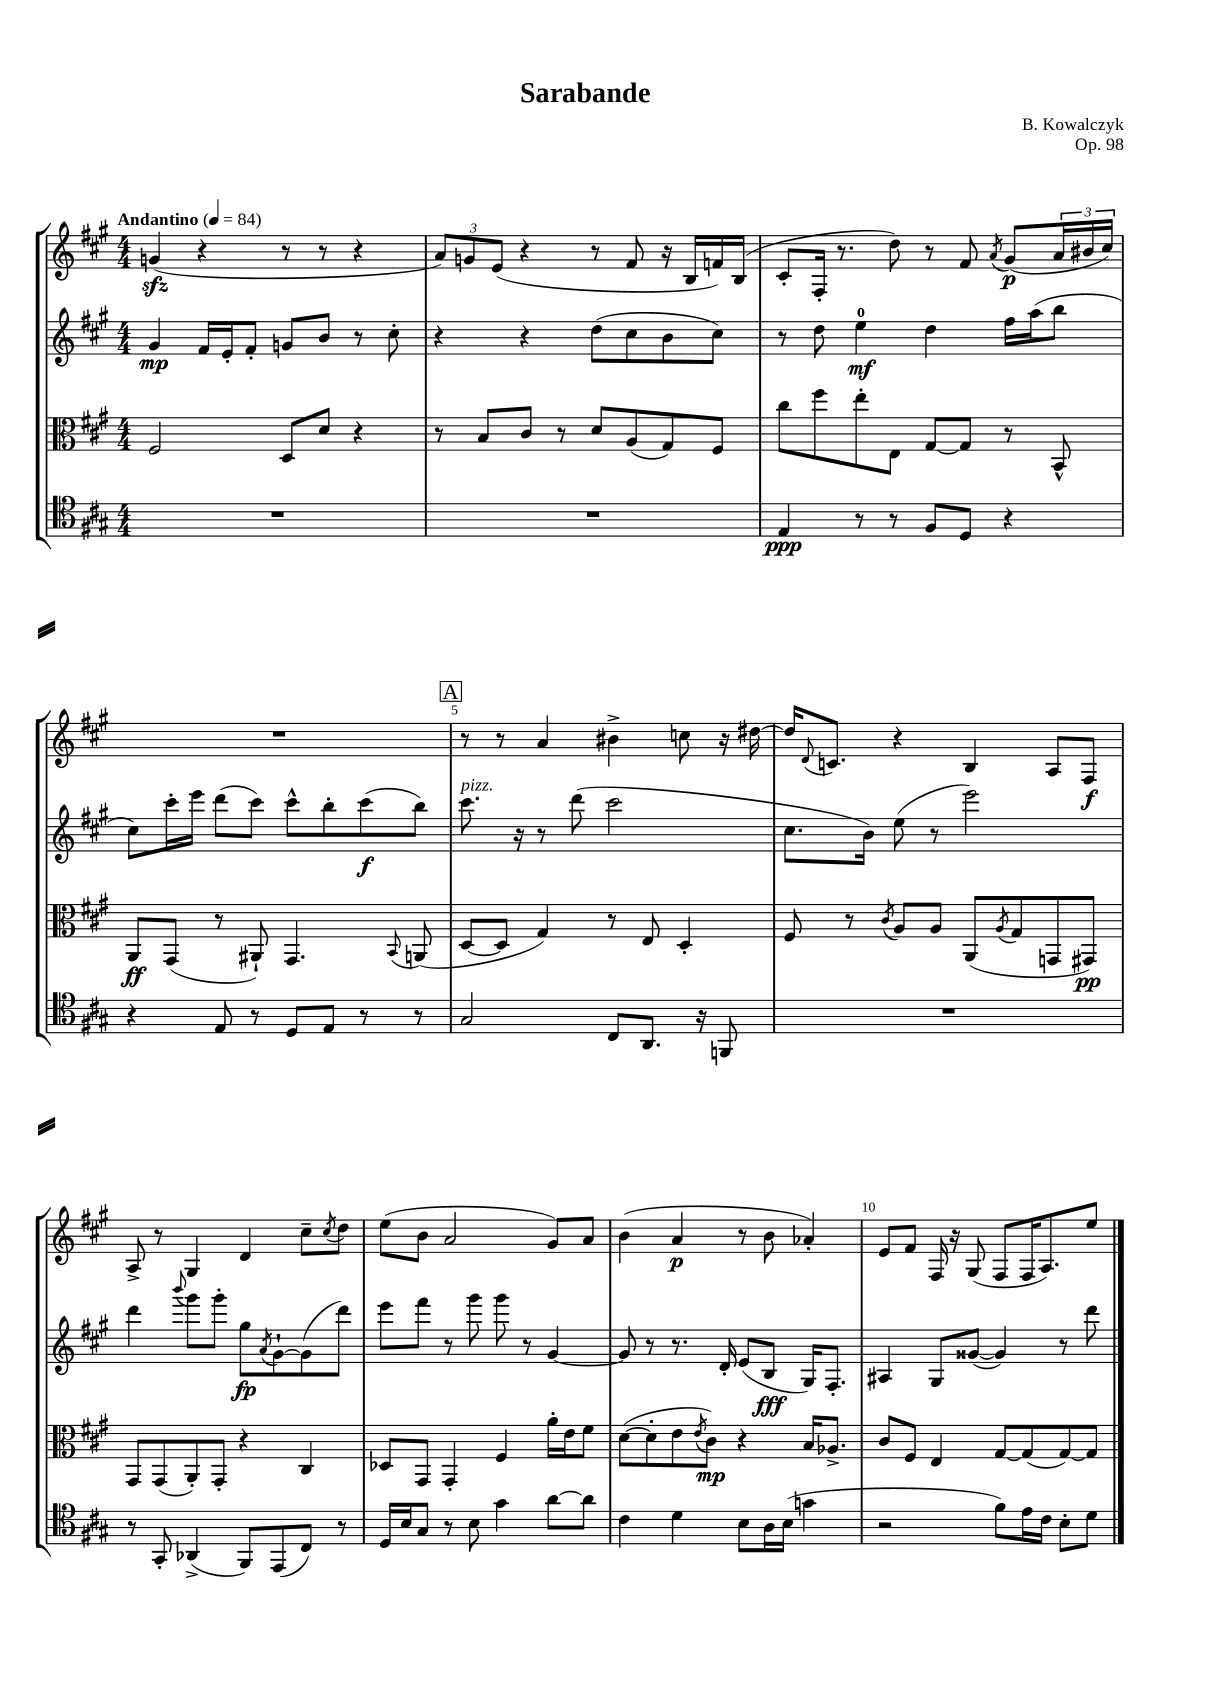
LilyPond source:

\header { title = "Sarabande" composer = "B. Kowalczyk" opus = "Op. 98" }
<<
\new StaffGroup <<
\new Staff = "s0" {
    \clef treble \key a \major \numericTimeSignature \time 4/4 \tempo "Andantino" 4 = 84
    g'4\sfz( r4 r8 r8 r4 |
    \tuplet 3/2 { a'8) g'8 e'8( } r4 r8 fis'8 r16 b16 f'16) b16( |
    cis'8-. fis16-. r8. d''8) r8 fis'8 \acciaccatura { a'8 } gis'8\p( \tuplet 3/2 { a'16 bis'16 cis''16) } |
    R1 |
    \mark \markup { \box "A" } r8 r8 a'4 bis'4-> c''8 r16 dis''16~ |
    dis''16 \appoggiatura { d'8 } c'8. r4 b4 a8 fis8\f |
    a8-> r8 gis4 d'4 cis''8-- \acciaccatura { cis''8 } d''8 |
    e''8( b'8 a'2 gis'8) a'8 |
    b'4( a'4\p r8 b'8 aes'4-.) |
    e'8 fis'8 fis16 r16 gis8( fis8 fis16 a8.) e''8 \bar "|." |
}
\new Staff = "s1" {
    \clef treble \key a \major \numericTimeSignature \time 4/4
    gis'4\mp fis'16 e'16-. fis'8-. g'8 b'8 r8 cis''8-. |
    r4 r4 d''8( cis''8 b'8 cis''8) |
    r8 d''8 e''4-0\mf d''4 fis''16 a''16( b''8 |
    cis''8) cis'''16-. e'''16 d'''8( cis'''8) cis'''8-^ b''8-. cis'''8\f( b''8) |
    \mark \markup { \box "A" } cis'''8.^\markup { \italic "pizz." } r16 r8 d'''8( cis'''2 |
    cis''8. b'16) e''8( r8 e'''2) |
    d'''4 \appoggiatura { b'''8 } gis'''8 gis'''8-. gis''8\fp \acciaccatura { a'8 } gis'8~-! gis'8( d'''8) |
    e'''8 fis'''8 r8 gis'''8 gis'''8 r8 gis'4~ |
    gis'8 r8 r8. d'16-. e'8( b8\fff gis16) fis8.-. |
    ais4 gis8 gisis'8~( gisis'4) r8 d'''8 \bar "|." |
}
\new Staff = "s2" {
    \clef alto \key a \major \numericTimeSignature \time 4/4
    fis2 d8 d'8 r4 |
    r8 b8 cis'8 r8 d'8 a8( gis8) fis8 |
    cis''8 fis''8 e''8-. e8 gis8~ gis8 r8 b,8-^ |
    a,8\ff gis,8( r8 ais,8-!) gis,4. \appoggiatura { b,8 } a,8( |
    \mark \markup { \box "A" } d8~ d8 gis4) r8 e8 d4-. |
    fis8 r8 \acciaccatura { cis'8 } a8 a8 a,8( \acciaccatura { a8 } gis8 g,8 gis,8\pp) |
    gis,8 gis,8( a,8-.) gis,8-. r4 cis4 |
    des8 gis,8 gis,4-. fis4 a'16-. e'16 fis'8 |
    d'8~( d'8-. e'8 \acciaccatura { e'8 } cis'8\mp) r4 b16 aes8.-> |
    cis'8 fis8 e4 gis8~ gis8( gis8~) gis8 \bar "|." |
}
\new Staff = "s3" {
    \clef tenor \key a \major \numericTimeSignature \time 4/4
    R1 |
    R1 |
    e4\ppp r8 r8 fis8 d8 r4 |
    r4 e8 r8 d8 e8 r8 r8 |
    \mark \markup { \box "A" } gis2 cis8 a,8. r16 f,8 |
    R1 |
    r8 gis,8-. aes,4->( fis,8) e,8( cis8) r8 |
    d16 b16 gis8 r8 b8 gis'4 a'8~ a'8 |
    cis'4 d'4 b8 a16 b16( g'4 |
    r2 fis'8) e'16 cis'16 b8-. d'8 \bar "|." |
}
>>
>>
\layout { \context { \Score \override BarNumber.break-visibility = ##(#f #t #t) barNumberVisibility = #(every-nth-bar-number-visible 5) } }
